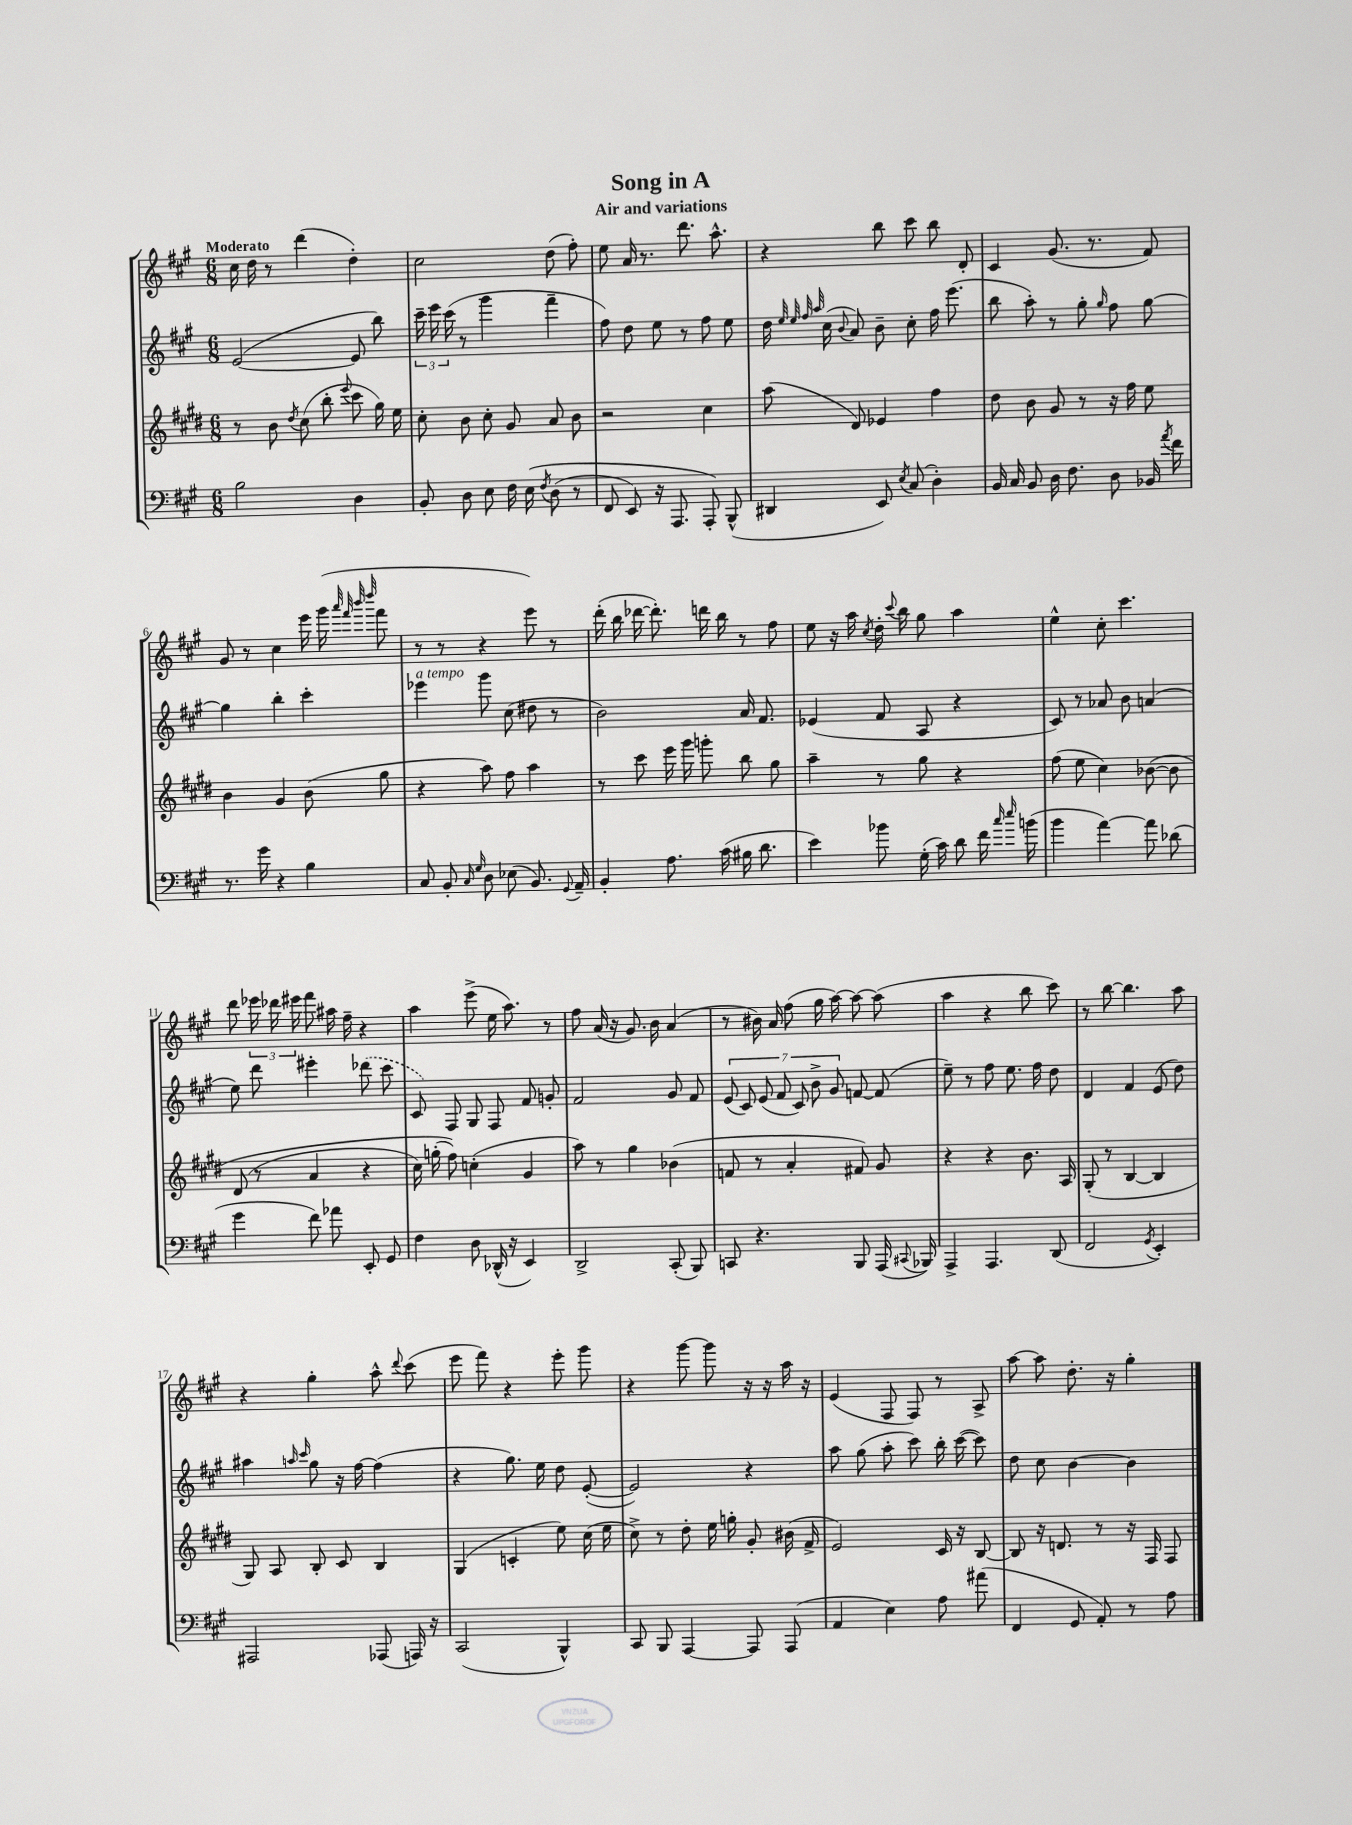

**kern	**kern	**kern	**kern
*part4	*part3	*part2	*part1
*staff4	*staff3	*staff2	*staff1
*clefF4	*clefG2	*clefG2	*clefG2
*k[f#c#g#]	*k[f#c#g#d#]	*k[f#c#g#]	*k[f#c#g#]
*M6/8	*M6/8	*M6/8	*M6/8
=1	=1	=1	=1
!	!	!	!LO:TX:a:B:t=Moderato
2B\	8r	([2e/	16cc#\
.	.	.	16dd\
.	8b\	.	8r
.	8qdd#/	.	.
.	(8cc#\	.	(4ddd\
.	8bb'\	.	.
.	8qqeee/	.	.
4D\	8ccc#\	8e/]	4dd'\)
.	16gg#\)	8bb\)	.
.	16ee\	.	.
=2	=2	=2	=2
8BB'/	8cc#'\	24ccc#~\	2cc#\
.	.	24eee\	.
.	.	(24ccc#\	.
8D\	8b\	8r	.
8E\	8cc#'\	4ggg#\	.
16F#\	8g#/	.	.
(16E\	.	.	.
8qF#/	.	.	.
(8D\	8a/	4fff#~\	(8dd\
8r	8b\	.	8ff#'\)
=3	=3	=3	=3
8FF#/	2r	8ff#\)	8ee\
8EE/)	.	8dd\	16a/
.	.	.	8.r
16r	.	8ee\	.
8.AAA/	.	.	.
.	.	8r	8.ddd\
8AAA'/)	4cc#\	8ff#\	.
.	.	.	8.aa^^\
(8BBB^^/	.	8ee\	.
=4	=4	=4	=4
4DD#X/	(8aa\	16dd\	4r
.	.	32qqee/	.
.	.	32qqee/	.
.	.	32qqff#/	.
.	.	32qqaa/	.
.	.	(16cc#\	.
.	.	8qqb/	.
.	8d#/)	8a/)	.
8EE/)	4e-X/	8b~\	8bb\
8qE/	.	.	.
(8C#/	.	8cc#'\	8ccc#\
4D'\)	4ff#\	16ff#\	8bb\
.	.	(8.eee\	.
.	.	.	8d'/
=5	=5	=5	=5
16BB/	8dd#\	8bb\	4c#/
16C#/	.	.	.
8BB/	8b\	8aa'\)	.
16D\	8g#/	8r	(8.g#/
8.F#\	.	.	.
.	8r	8gg#'\	.
.	.	.	8.r
.	.	16qqgg#/	.
8D\	16r	8ff#\	.
.	16ff#\	.	.
16BB-X/	8ee\	[8gg#\	8f#/)
8qa/	.	.	.
16f#\	.	.	.
!!LO:LB:g=z
=6	=6	=6	=6
8.r	4b\	4gg#\]	8g#/
.	.	.	8r
16g#\	.	.	.
4r	4g#/	4bb'\	4cc#\
4B\	(8b\	4ccc#'\	16eee\
.	.	.	(16ggg#\
.	.	.	32qqaaa/
.	.	.	32qqfff#/
.	.	.	32qqbbb/
.	.	.	32qqdddd/
.	8gg#\	.	8fff#\
=7	=7	=7	=7
!	!	!LO:TX:a:i:t=a tempo	!
8C#/	4r	4eee-X\	8r
8BB'/	.	.	8r
16qqC#/	.	.	.
16qqG#/	.	.	.
8D\	8aa\)	8ggg#\	4r
(8E-X\	8ff#\	(8cc#\	.
8.BB/)	4aa\	8dd#X\	8eee\)
.	.	8r	8r
8qqGG#/	.	.	.
16AA~/	.	.	.
=8	=8	=8	=8
4BB'/	8r	2b\)	(16ddd'\
.	.	.	16bb\
.	8ccc#\	.	[16ddd-X\
.	.	.	8.ddd-'\])
8.A\	16eee\	.	.
.	16ggg#\	.	.
.	8gggn'\	.	16dddn\
(16c#\	.	.	16bb\
16B#X\	8bb\	16a/	8r
8.d\	.	8.f#/	.
.	8gg#\	.	8ff#\
=9	=9	=9	=9
4e\)	4aa~\	(4e-X/	8ee\
.	.	.	16r
.	.	.	16aa\
.	.	.	8qcc#/
8b-X\	8r	8f#/	16dd'\
.	.	.	8qqccc#/
.	.	.	16bb\
(16G#'\	8gg#\	8A/	8gg#\
16c#\)	.	.	.
8d\	4r	4r	4aa\
16f#\	.	.	.
16qqcc#/	.	.	.
16qqee/	.	.	.
(16bn\	.	.	.
=10	=10	=10	=10
4b\	(8ff#\	8c#/)	4ee^^\
.	8ee\	8r	.
[4a\)	4cc#\)	8a-X/	8cc#'\
.	.	8b\	4.ccc#\
8a\]	([8b-X\	(4an/	.
(8d-X\	8b-\]	.	.
!!LO:LB:g=z
=11	=11	=11	=11
4g#\	(8d#/	8ee\)	8ddd\
.	8r	8ddd\	24eee-X\
.	.	.	24ddd-X\
.	.	.	24eee#X\
8f#\)	4a/	4eee#X'\	8fff#\
8a-X\	.	.	16aa#X\
.	.	.	16ff#~\
8EE'/	4r	(8ddd-X\	4r
8GG#/	.	8ccc#\	.
=12	=12	=12	=12
4F#\	16cc#\)	8c#/)	4aa\
.	(16ggn'\	.	.
.	8ff#\))	8F#/	.
8D\	(4ccn'\	8G#/	(8eee^\
(16DD-X^^/	.	8F#/	16ee\
16r	.	.	8.aa\)
4EE/)	4g#/	8f#/	.
.	.	8gn'/	8r
=13	=13	=13	=13
2DD^/	8aa\)	2f#/	8ff#\
.	8r	.	(16a/
.	.	.	16r
.	4gg#\	.	8.g#/)
.	.	.	16b\
(8CC#'/	(4b-X\	8g#/	(4a/
8BBB/)	.	8f#/	.
=14	=14	=14	=14
8CCn/	8fn/	(14e/	8r
.	.	14c#/)	.
4.r	8r	.	16b#X\)
.	.	(14e/	.
.	.	.	16a/
.	.	14f#/	.
.	4a'/	.	(8ff#\
.	.	14c#/)	.
.	.	14b^\	.
.	.	.	16gg#\
.	.	14g#/	.
.	.	.	[16aa\)
8BBB/	8f#X/)	[8fn/	8aa\_
(16AAA/	8g#/	(8f/]	(8aa\]
8qqCC#X/	.	.	.
16BBB-X/)	.	.	.
=15	=15	=15	=15
4AAA^/	4r	8ee~\)	4aa\
.	.	8r	.
4.AAA/	4r	8ff#\	4r
.	.	8.ee\	.
.	8.b\	.	8bb\
.	.	16ff#\	.
(8DD/	.	8dd\	8ccc#\)
.	16A/	.	.
=16	=16	=16	=16
2FF#/	(8G#'/	4d/	8r
.	8r	.	[8bb\
.	[4B/	4f#/	4.bb\]
8qGG#/	.	.	.
4EE'/)	4B/]	(8e/	.
.	.	8dd\)	8aa\
!!LO:LB:g=z
=17	=17	=17	=17
2AAA#X/	8G#/)	4aa#X\	4r
.	8A/	.	.
.	.	16qqaan/	.
.	.	16qqccc#/	.
.	8B'/	8gg#\	4gg#'\
.	8c#/	16r	.
.	.	[16ff#\	.
(8AAA-X/	4B/	(4ff#\]	8aa^^\
.	.	.	8qqddd/
16AAAn/)	.	.	(8ccc#\
16r	.	.	.
=18	=18	=18	=18
(2CC#/	(4G#/	4r	8eee\
.	.	.	8fff#\)
.	4cn'/	8.gg#\)	4r
.	.	16ee\	.
4BBB^^/)	8ee\)	8dd\	8eee'\
.	(16cc#\	([8e'/	8ggg#\
.	16ee\	.	.
=19	=19	=19	=19
8CC#/	8cc#^\)	2e/])	4r
8BBB/	8r	.	.
[4AAA/	8dd#'\	.	[8ggg#\
.	16ee\	.	8ggg#\]
.	16ggn'\	.	.
8AAA/]	8g#'/	4r	16r
.	.	.	16r
(8AAA/	(16b#X\	.	16aa\
.	16f#^/	.	16r
=20	=20	=20	=20
4AA/	2e/)	8aa\	(4e/
.	.	(8gg#\	.
4E\)	.	8aa'\	8F#/
.	.	8ccc#\)	8F#/)
8A\	16c#/	16bb'\	8r
.	16r	([16ccc#\	.
(8a#X\	[8B/	8ccc#\])	8A^/
=21	=21	=21	=21
4FF#/	8B/]	8dd\	[8aa\
.	16r	8cc#\	8aa\]
.	8.dn/	.	.
8GG#/	.	[4b\	8.dd'\
8AA'/)	8r	.	.
.	.	.	16r
8r	16r	4b\]	4gg#'\
.	16F#/	.	.
8A\	8F#/	.	.
==	==	==	==
*-	*-	*-	*-
